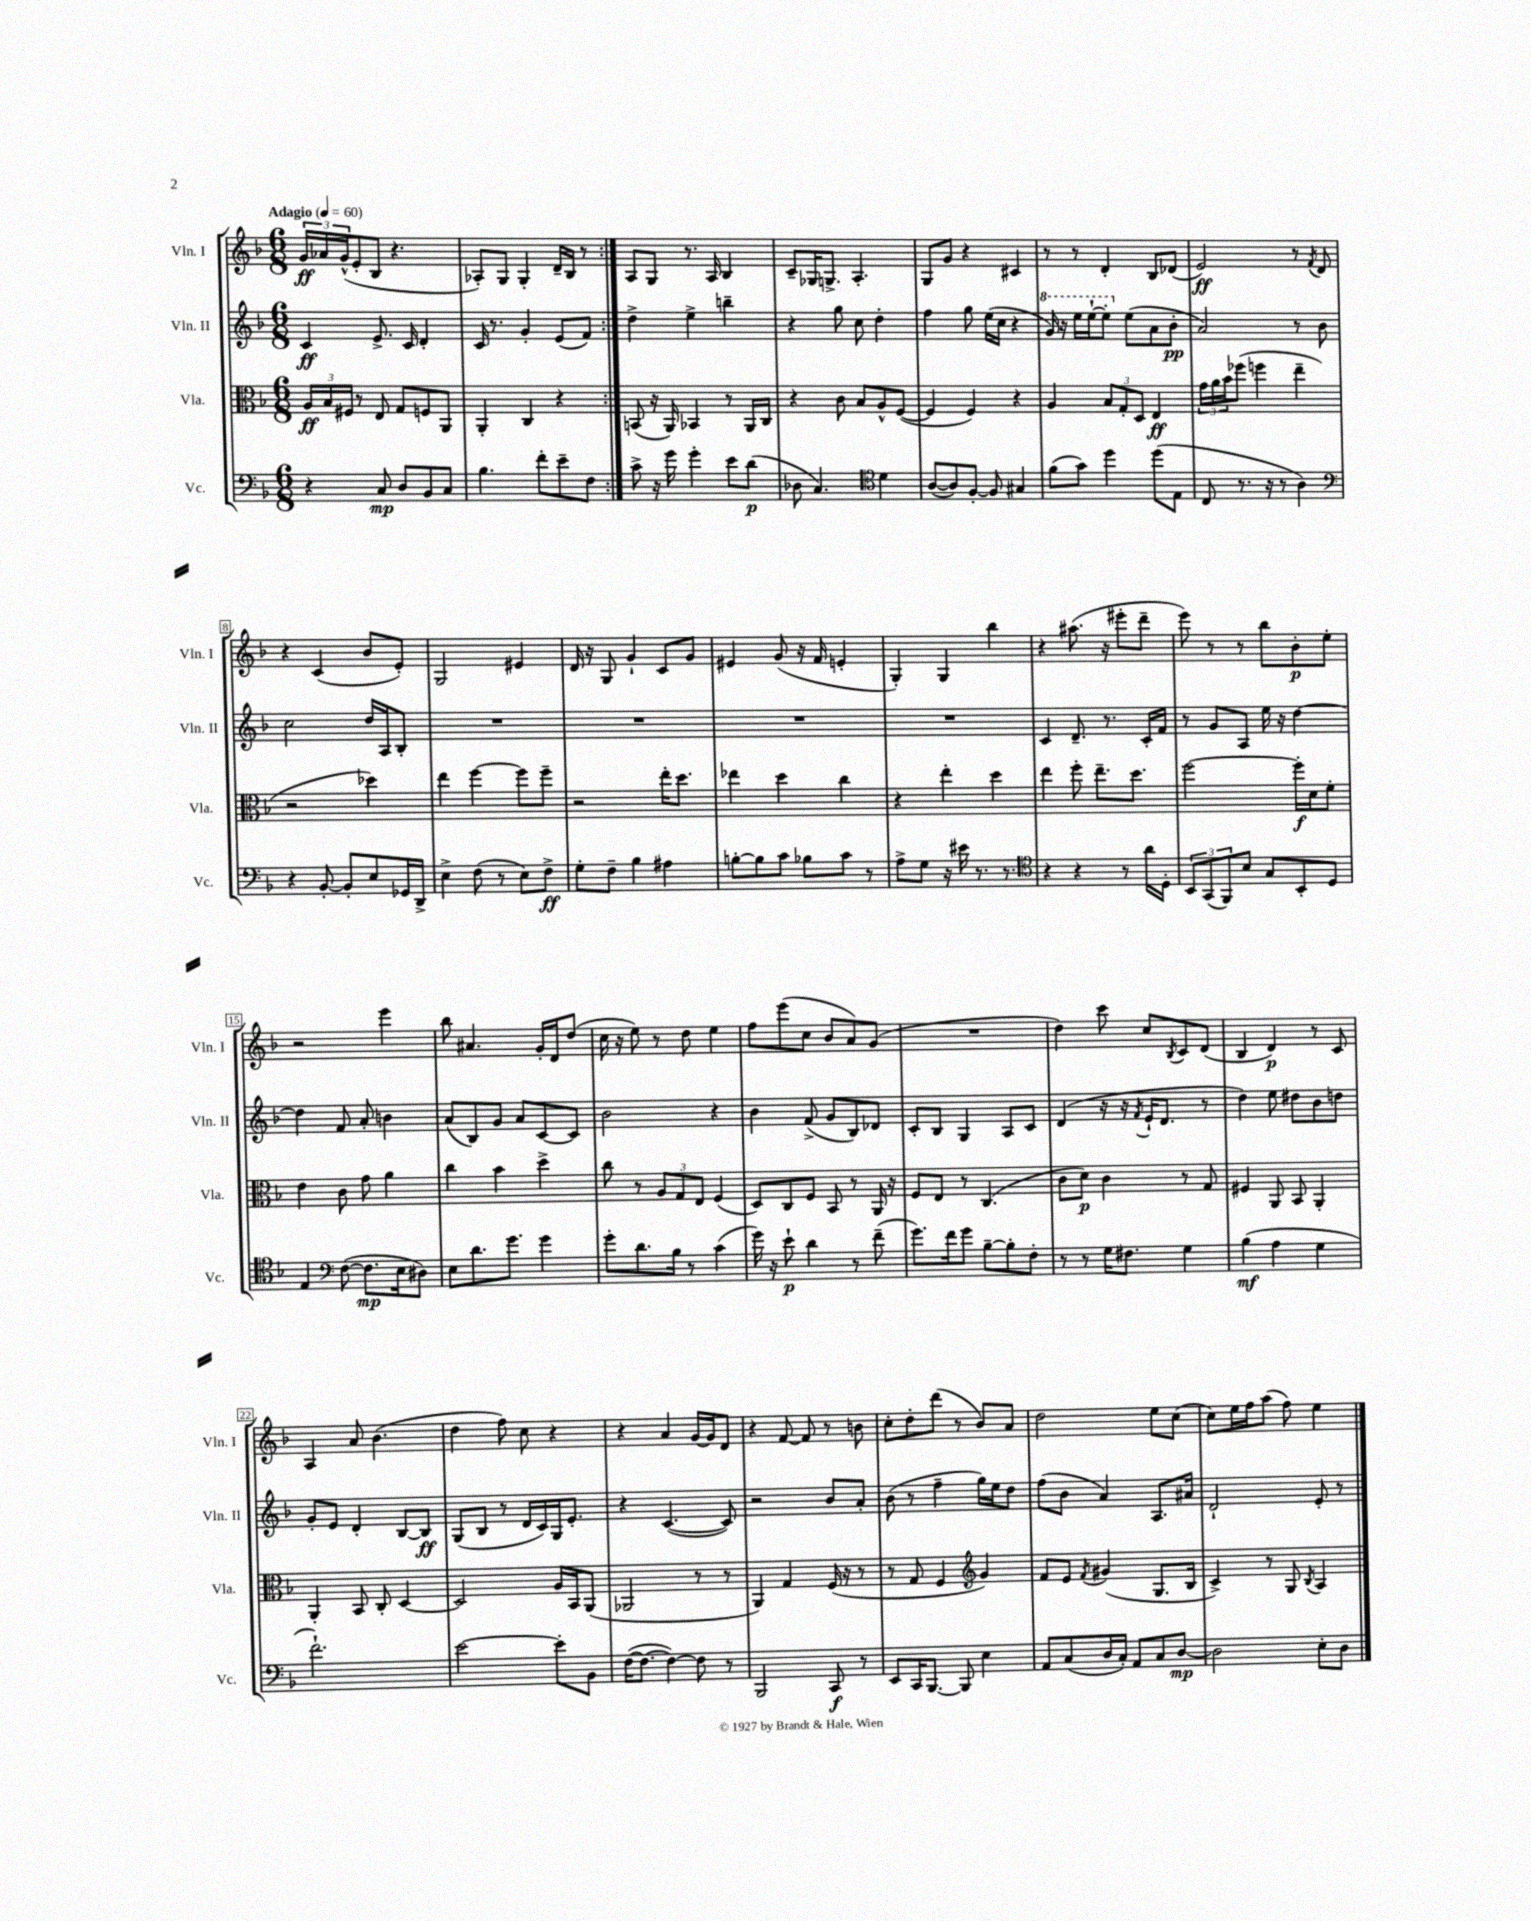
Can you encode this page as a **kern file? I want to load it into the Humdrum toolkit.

**kern	**dynam	**kern	**dynam	**kern	**dynam	**kern	**dynam
*part4	*part4	*part3	*part3	*part2	*part2	*part1	*part1
*staff4	*staff4	*staff3	*staff3	*staff2	*staff2	*staff1	*staff1
*I"Vc.	*	*I"Vla.	*	*I"Vln. II	*	*I"Vln. I	*
*I'Vc.	*	*I'Vla.	*	*I'Vln. II	*	*I'Vln. I	*
*clefF4	*	*clefC3	*	*clefG2	*	*clefG2	*
*k[b-]	*	*k[b-]	*	*k[b-]	*	*k[b-]	*
*M6/8	*	*M6/8	*	*M6/8	*	*M6/8	*
*MM60	*	*MM60	*	*MM60	*	*MM60	*
=1	=1	=1	=1	=1	=1	=1	=1
!	!	!	!	!	!	!LO:TX:a:B:t=Adagio	!
4r	.	24A/LL	ff	4c/	ff	24g/LL	ff
.	.	24B-/	.	.	.	24a-X/	.
.	.	24F#X/JJ	.	.	.	(24g^^/J	.
.	.	8r	.	.	.	8e'/	.
8C/	mp	8E/	.	8.e^/	.	8B-/J	.
8D/L	.	8G/L	.	.	.	4.r	.
.	.	.	.	16c/	.	.	.
8BB-/	.	8Fn/	.	4d'/	.	.	.
8C/J	.	8AA/J	.	.	.	.	.
=2	=2	=2	=2	=2	=2	=2	=2
4.B-\	.	4AA'/	.	16c/	.	8A-X'/L)	.
.	.	.	.	8.r	.	.	.
.	.	.	.	.	.	8G/J	.
.	.	4C/	.	4g'/	.	4G'/	.
8f'\L	.	.	.	.	.	.	.
8e~\	.	4r	.	(8e/L	.	16d~/LL	.
.	.	.	.	.	.	16B-/JJ	.
8F\J	.	.	.	8f/J)	.	8r	.
=3:|!	=3:|!	=3:|!	=3:|!	=3:|!	=3:|!	=3:|!	=3:|!
8c^\	.	(8BBn/	.	4dd^\	.	8A/L	.
16r	.	16r	.	.	.	8G/J	.
16g\	.	16AA/)	.	.	.	.	.
4g'\	.	4BB-X/	.	4ee^\	.	8.r	.
.	.	.	.	.	.	16A/	.
8e\L	.	8r	.	4bbn~\	.	4B-/	.
(8d\J	p	16AA/LL	.	.	.	.	.
.	.	16C/JJ	.	.	.	.	.
=4	=4	=4	=4	=4	=4	=4	=4
8D-X\	.	4r	.	4r	.	8c~/L	.
4.C/)	.	.	.	.	.	16G-X/K	.
.	.	.	.	.	.	8.Gn^/J	.
.	.	8c\	.	8gg\	.	.	.
.	.	8B-/L	.	8cc\	.	4.A'/	.
*clefC4	*	*	*	*	*	*	*
4d\	.	8A^^/	.	4dd'\	.	.	.
.	.	([8F/J	.	.	.	.	.
=5	=5	=5	=5	=5	=5	=5	=5
([8A/L	.	4F/]	.	4ff\	.	8G/L	.
8A/])	.	.	.	.	.	8g/J	.
[8F'/J	.	4F/)	.	8gg\	.	4r	.
8F/]	.	.	.	(16ee\LL	.	.	.
.	.	.	.	16cc\JJ	.	.	.
4G#X/	.	4r	.	4r	.	4c#X/	.
=6	=6	=6	=6	=6	=6	=6	=6
*	*	*	*	*8va	*	*	*
(8f\L	.	4A/	.	16gg/)	.	8r	.
.	.	.	.	16r	.	.	.
8g\J)	.	.	.	16eee\LL	.	8r	.
.	.	.	.	[16eee`\J	.	.	.
4dd\	.	12B-/L	.	8eee'\J]	.	4d'/	.
.	.	12G'/	.	.	.	.	.
*	*	*	*	*X8va	*	*	*
.	.	.	.	(8ee\L	.	.	.
.	.	12D/J	.	.	.	.	.
(8dd\L	.	4E/	ff	8a\	.	8B-/L	.
8E\J	.	.	.	8b-'\J	pp	(8d-X/J	.
=7	=7	=7	=7	=7	=7	=7	=7
8C/	.	24g\LL	.	2a/)	.	2e/)	ff
.	.	24a\	.	.	.	.	.
.	.	24b-\J	.	.	.	.	.
8.r	.	(8ff-X\J	.	.	.	.	.
.	.	4ffn\	.	.	.	.	.
16r	.	.	.	.	.	.	.
8r	.	.	.	.	.	.	.
4A\)	.	4ee~\	.	8r	.	8r	.
.	.	.	.	.	.	8qf/	.
.	.	.	.	8b-\	.	8d/	.
!!LO:LB:g=z
=8	=8	=8	=8	=8	=8	=8	=8
*clefF4	*	*	*	*	*	*	*
4r	.	2r	.	2cc\	.	4r	.
[8BB-'/	.	.	.	.	.	(4c/	.
8BB-'/L]	.	.	.	.	.	.	.
8E/	.	4dd-X\)	.	16dd/LL	.	8b-/L	.
.	.	.	.	16A/J	.	.	.
16GG-X/L	.	.	.	8B-'/J	.	8e'/J)	.
16DD^/JJ	.	.	.	.	.	.	.
=9	=9	=9	=9	=9	=9	=9	=9
4E^\	.	4ee\	.	2.r	.	2G/	.
(8F\	.	[4ff\	.	.	.	.	.
8r	.	.	.	.	.	.	.
8E\L)	.	8ff\L]	.	.	.	4e#X/	.
8F^\J	ff	8ff~\J	.	.	.	.	.
=10	=10	=10	=10	=10	=10	=10	=10
8G'\L	.	2r	.	2.r	.	16d/	.
.	.	.	.	.	.	16r	.
8F~\J	.	.	.	.	.	8G/	.
4B-\	.	.	.	.	.	4g`/	.
4A#X\	.	16ee'\KL	.	.	.	8c/L	.
.	.	8.dd\J	.	.	.	.	.
.	.	.	.	.	.	8g/J	.
=11	=11	=11	=11	=11	=11	=11	=11
[8Bn'\L	.	4ee-X\	.	2.r	.	4e#X/	.
8B\]	.	.	.	.	.	.	.
8c\J	.	4dd\	.	.	.	(8g/	.
8B-X\L	.	.	.	.	.	16r	.
.	.	.	.	.	.	16f/	.
8c\J	.	4cc\	.	.	.	4en'/	.
8r	.	.	.	.	.	.	.
=12	=12	=12	=12	=12	=12	=12	=12
8A^\L	.	4r	.	2.r	.	4G'/)	.
8G\J	.	.	.	.	.	.	.
16r	.	4ee'\	.	.	.	4G/	.
16e#X\	.	.	.	.	.	.	.
8.r	.	.	.	.	.	.	.
.	.	4dd\	.	.	.	4bb-\	.
8.r	.	.	.	.	.	.	.
=13	=13	=13	=13	=13	=13	=13	=13
*clefC4	*	*	*	*	*	*	*
4r	.	4ee\	.	4c/	.	4r	.
4r	.	8ff'\	.	8.d~/	.	(8.aa#X\	.
.	.	8.ee~\L	.	.	.	.	.
.	.	.	.	8.r	.	16r	.
8r	.	.	.	.	.	8eee#X'\L	.
.	.	8.dd\J	.	.	.	.	.
16a\LL	.	.	.	16c'/LL	.	8ddd~\J	.
16D'\JJ	.	.	.	16f/JJ	.	.	.
=14	=14	=14	=14	=14	=14	=14	=14
12BB-/L	.	[2ff\	.	8r	.	8eee\)	.
(12GG/	.	.	.	.	.	.	.
.	.	.	.	8g/L	.	8r	.
12FF/)	.	.	.	.	.	.	.
8B-/J	.	.	.	8A/J	.	8r	.
8G/L	.	.	.	16ee\	.	8bb-\L	.
.	.	.	.	16r	.	.	.
8BB-'/	.	16ff'\LL]	f	[4dd\	.	8b-'\	p
.	.	16d\J	.	.	.	.	.
8D/J	.	8f'\J	.	.	.	8ee'\J	.
!!LO:LB:g=z
=15	=15	=15	=15	=15	=15	=15	=15
4E/	.	4e\	.	4dd\]	.	2r	.
*clefF4	*	*	*	*	*	*	*
([8F\	.	8c\	.	8f/	.	.	.
8.F\L]	mp	8g\	.	8a'/	.	.	.
.	.	4a\	.	4bn\	.	4eee\	.
16E\k	.	.	.	.	.	.	.
8D#X\J)	.	.	.	.	.	.	.
=16	=16	=16	=16	=16	=16	=16	=16
8E\L	.	4cc\	.	(8a/L	.	8bb-\	.
8.d\	.	.	.	8B-/)	.	4.a#X/	.
.	.	4b-\	.	8g/J	.	.	.
8.g\J	.	.	.	.	.	.	.
.	.	.	.	8a/L	.	.	.
4g\	.	4dd^\	.	[8c/	.	16g'/LL	.
.	.	.	.	.	.	16d/J	.
.	.	.	.	8c/J]	.	(8dd/J	.
=17	=17	=17	=17	=17	=17	=17	=17
8g'\L	.	8cc\	.	2b-\	.	16cc\	.
.	.	.	.	.	.	16r	.
8.d\	.	8r	.	.	.	8ee\)	.
.	.	12A/L	.	.	.	8r	.
16B-\Jk	.	.	.	.	.	.	.
.	.	12G/	.	.	.	.	.
8r	.	.	.	.	.	8dd\	.
.	.	12E/J	.	.	.	.	.
(4c\	.	(4F/	.	4r	.	4ee\	.
=18	=18	=18	=18	=18	=18	=18	=18
16g\)	.	8D/L)	.	4b-\	.	8ff\L	.
16r	.	.	.	.	.	.	.
8e`\	p	8C/	.	.	.	(8eee\	.
4d\	.	8F/J	.	(8f^/	.	8cc\J	.
.	.	8BB-/	.	8g/L	.	8b-/L	.
8r	.	8r	.	8B-/)	.	8a/)	.
(8f~\	.	16AA/	.	8d-X/J	.	(8g/J	.
.	.	16r	.	.	.	.	.
=19	=19	=19	=19	=19	=19	=19	=19
8.g\L)	.	8F/L	.	8c'/L	.	2.r	.
.	.	8E/J	.	8B-/J	.	.	.
16f\k	.	.	.	.	.	.	.
8g\J	.	8r	.	4G/	.	.	.
[8B-~\L	.	(4.C/	.	.	.	.	.
8B-'\]	.	.	.	8A/L	.	.	.
8F'\J	.	.	.	8c/J	.	.	.
=20	=20	=20	=20	=20	=20	=20	=20
8r	.	8c\L	.	(4d/	.	4dd\)	.
8r	.	8d\J)	p	.	.	.	.
16G\KL	.	4c\	.	16r	.	8ccc\	.
8.F#X\J	.	.	.	16r	.	.	.
.	.	.	.	8qf/	.	.	.
.	.	.	.	16e`/KL	.	8cc/L	.
.	.	.	.	8.d/J	.	.	.
.	.	.	.	.	.	8qB-/	.
4G\	.	8r	.	.	.	8c/	.
.	.	8G/	.	8r	.	(8d/J	.
=21	=21	=21	=21	=21	=21	=21	=21
(4B-\	mf	4F#X/	.	4dd\)	.	4B-/	.
4A\	.	8AA/	.	8ee\	.	4d/)	p
.	.	8BB-/	.	8dd#X\L	.	.	.
4G\	.	4AA'/	.	8b-\	.	8r	.
.	.	.	.	8ddn\J	.	8c/	.
!!LO:LB:g=z
=22	=22	=22	=22	=22	=22	=22	=22
2.f`\)	.	4AA'/	.	8g'/L	.	4A/	.
.	.	.	.	8e/J	.	.	.
.	.	8BB-/	.	4d'/	.	8a/	.
.	.	8C'/	.	.	.	(4.b-\	.
.	.	[4D/	.	[8B-/L	.	.	.
.	.	.	.	8B-/J]	ff	.	.
=23	=23	=23	=23	=23	=23	=23	=23
[2e\	.	2D/]	.	(8G/L	.	4dd\	.
.	.	.	.	8B-/J	.	.	.
.	.	.	.	8r	.	8ff\)	.
.	.	.	.	16d/LL	.	8cc\	.
.	.	.	.	16c/)	.	.	.
8e'\L]	.	16A/LL	.	16G/J	.	4r	.
.	.	16BB-/J	.	8.e'/J	.	.	.
8BB-\J	.	(8AA/J	.	.	.	.	.
=24	=24	=24	=24	=24	=24	=24	=24
([16F\KL	.	2AA-X/	.	4r	.	4r	.
8.F\J_	.	.	.	.	.	.	.
4F\_)	.	.	.	([4.c/	.	4a/	.
8F\]	.	8r	.	.	.	[16g/LL	.
.	.	.	.	.	.	16g/J]	.
8r	.	8r	.	8c/])	.	8d/J	.
=25	=25	=25	=25	=25	=25	=25	=25
2BBB-/	.	4AA/)	.	2r	.	4r	.
.	.	4G/	.	.	.	[8f/	.
.	.	.	.	.	.	8f/]	.
8CC/	f	(16F/	.	8b-/L	.	8r	.
.	.	16r	.	.	.	.	.
8r	.	8r	.	8a'/J	.	8bn\	.
=26	=26	=26	=26	=26	=26	=26	=26
8EE/L	.	8r	.	(8b-\	.	8cc'\L	.
16CC/K	.	8G/	.	8r	.	8dd'\	.
[8.BBB-/J	.	.	.	.	.	.	.
.	.	4F/	.	4ff~\	.	(8ddd\J	.
8BBB-/]	.	.	.	.	.	8r	.
*	*	*clefG2	*	*	*	*	*
4E\	.	4g/)	.	16gg\LL)	.	8b-/L)	.
.	.	.	.	16ee\J	.	.	.
.	.	.	.	8dd\J	.	8a/J	.
=27	=27	=27	=27	=27	=27	=27	=27
8AA/L	.	8f/L	.	(8ff\L	.	2dd\	.
(8C/	.	8e/J	.	8b-\J	.	.	.
.	.	8qf/	.	.	.	.	.
16D/L	.	(4g#X/	.	4a/)	.	.	.
16C'/JJ)	.	.	.	.	.	.	.
8AA/L	.	.	.	.	.	.	.
8C/	.	8.G/L	.	8.A/L	.	8ee\L	.
[8D/J	mp	.	.	.	.	(8cc\J	.
.	.	16B-/Jk	.	16a#X/Jk	.	.	.
=28	=28	=28	=28	=28	=28	=28	=28
2D\]	.	4c^/)	.	2d`/	.	8cc\L)	.
.	.	.	.	.	.	16ee\L	.
.	.	.	.	.	.	16ff\J	.
.	.	8r	.	.	.	(8aa\J	.
.	.	8G/	.	.	.	8ff\)	.
.	.	8qB-/	.	.	.	.	.
8E'\L	.	4A/	.	8e'/	.	4ee\	.
8D\J	.	.	.	8r	.	.	.
==	==	==	==	==	==	==	==
*-	*-	*-	*-	*-	*-	*-	*-
